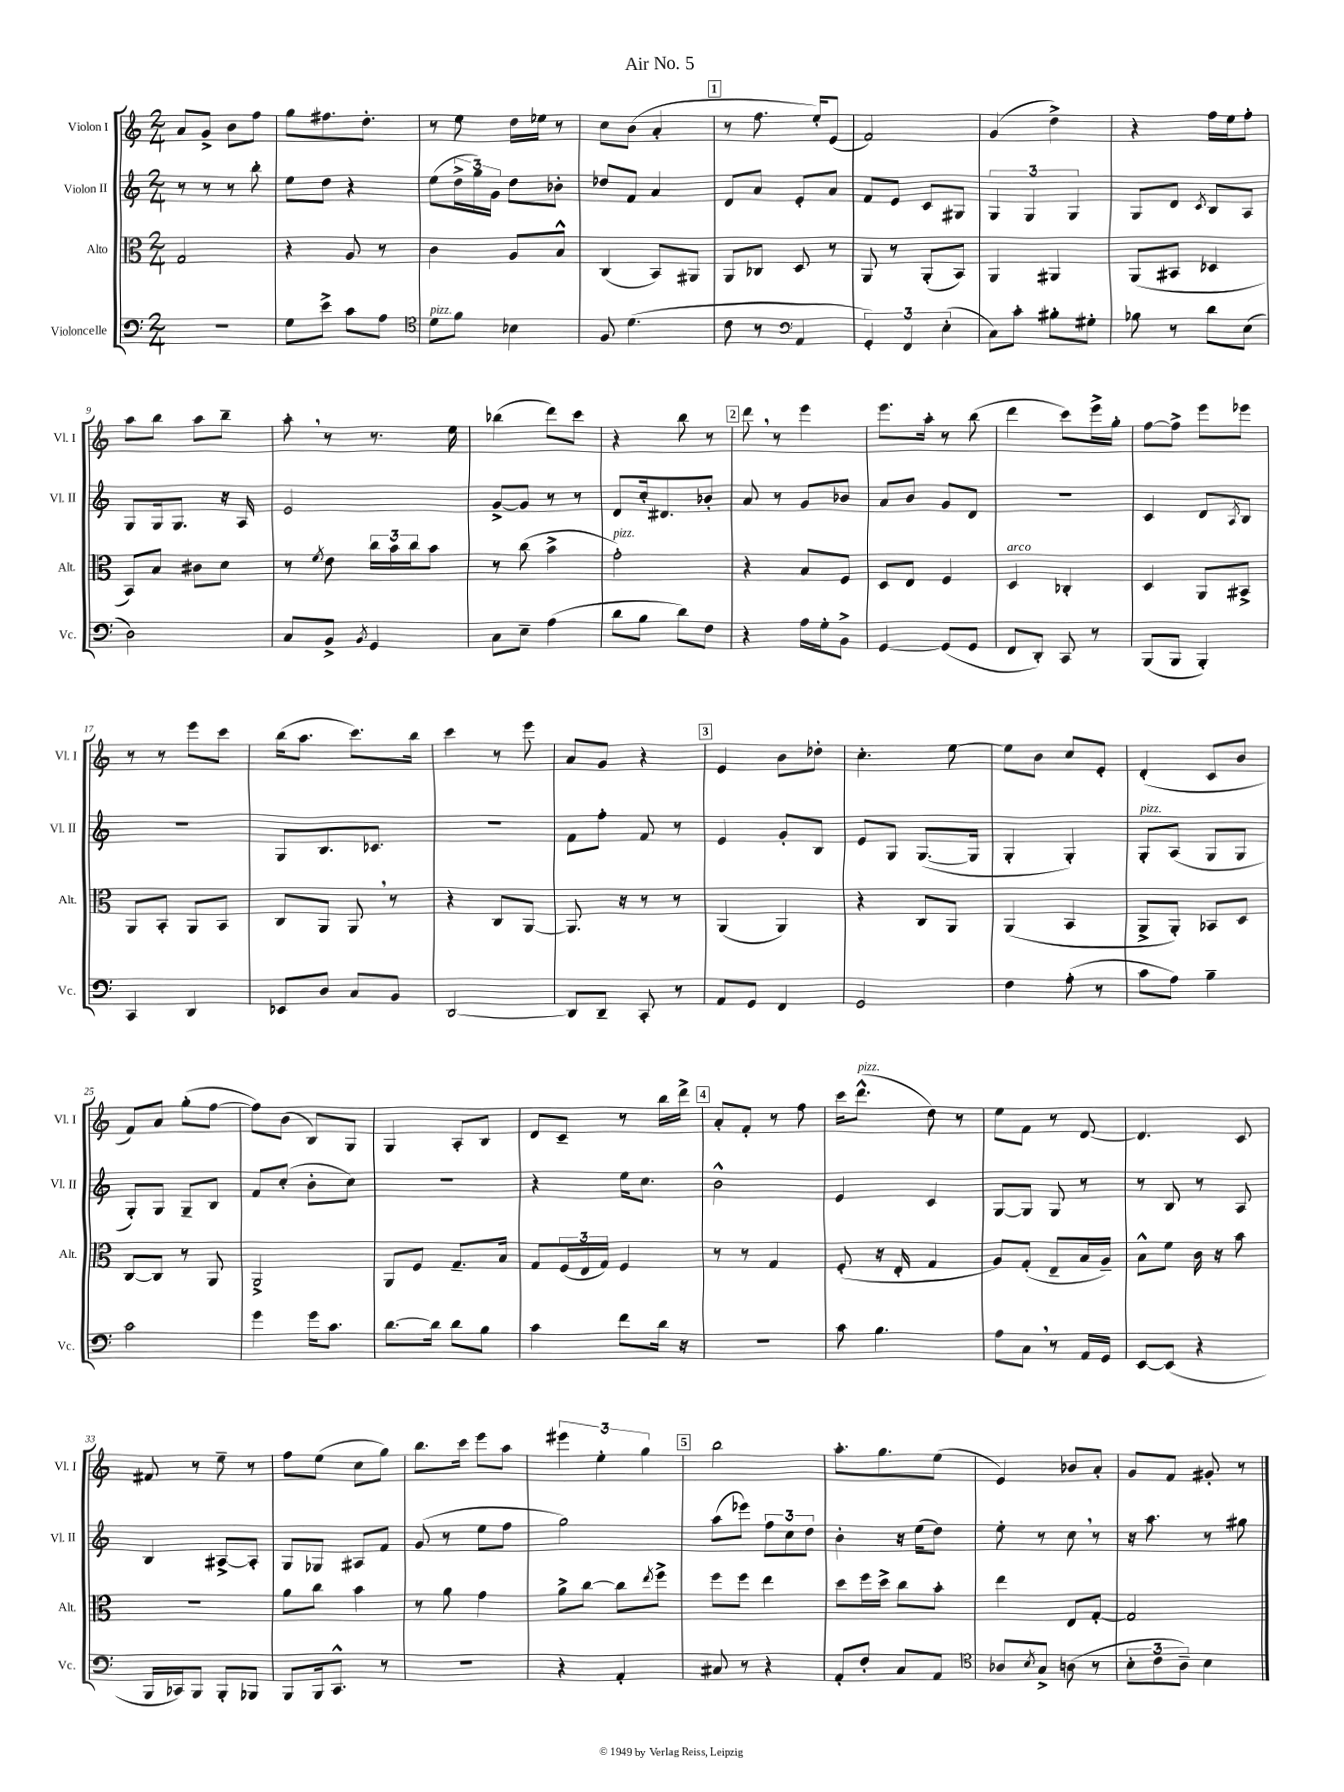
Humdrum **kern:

**kern	**kern	**kern	**kern
*part4	*part3	*part2	*part1
*staff4	*staff3	*staff2	*staff1
*I"Violoncelle	*I"Alto	*I"Violon II	*I"Violon I
*I'Vc.	*I'Alt.	*I'Vl. II	*I'Vl. I
*clefF4	*clefC3	*clefG2	*clefG2
*k[]	*k[]	*k[]	*k[]
*M2/4	*M2/4	*M2/4	*M2/4
=1	=1	=1	=1
2r	2G/	8r	8a/L
.	.	8r	8g^/J
.	.	8r	8b\L
.	.	8bb'\	8ff\J
=2	=2	=2	=2
8G\L	4r	8ee\L	8gg\L
8e^\J	.	8dd\J	8.ff#X\
8c\L	8A/	4r	.
.	.	.	8.dd'\J
8A\J	8r	.	.
=3	=3	=3	=3
*clefC4	*	*	*
!LO:TX:a:i:t=pizz.	!	!	!
8d\L	4c\	(8ee\L	8r
8f\J	.	24dd^\L	8ee\
.	.	24gg\)	.
.	.	24g\JJ	.
4B-X\	8A/L	8dd\L	16dd\LL
.	.	.	16ee-X\JJ
.	8B^^/J	8b-X'\J	8r
=4	=4	=4	=4
8F/	(4C/	8dd-X/L	8cc\L
(4.d\	.	8f/J	(8b\J
.	8BB/L)	4a/	4a'/
.	8AA#X/J	.	.
!!LO:REH:place=s1:t=1
=5	=5	=5	=5
8c\	8AA/L	8d/L	8r
8r	8C-X/J	8a/J	8.ff\
*clefF4	*	*	*
4AA/	8D/	8e'/L	.
.	.	.	16ee'/KL)
.	8r	8a/J	(8e/J
=6	=6	=6	=6
6GG'/)	8AA/	8f/L	2f/)
.	8r	8e/J	.
6FF/	.	.	.
.	(8AA'/L	8c/L	.
(6E'\	.	.	.
.	8BB/J)	8G#X/J	.
=7	=7	=7	=7
8C\L)	4AA/	6G/	(4g/
8c'\J	.	.	.
.	.	6G/	.
8B#X'\L	4AA#X/	.	4dd^\)
.	.	6G/	.
8G#X'\J	.	.	.
=8	=8	=8	=8
8B-X\	(8AA/L	8G/L	4r
8r	8BB#X/J	8d/J	.
.	.	8qc/	.
8d\L	4D-X/	8B/L	16ff\LL
.	.	.	16ee\J
(8E\J	.	8A/J	8ff'\J
!!LO:LB:g=z
=9	=9	=9	=9
2D\)	8BB/L)	8G/L	8aa\L
.	8B/J	16G/k	8bb\J
.	.	8.G/J	.
.	8c#X\L	.	8aa\L
.	8d\J	16r	8bb~\J
.	.	16A/	.
=10	=10	=10	=10
8C/L	8r	2e/	8aa',\
.	8qf/	.	.
8BB^/J	8e\	.	8r
8qBB/	.	.	.
4GG/	24cc\LL	.	8.r
.	24b\	.	.
.	24cc\J	.	.
.	8b\J	.	.
.	.	.	16ee\
=11	=11	=11	=11
8C\L	8r	[8g^/L	(4bb-X\
8E~\J	(8cc\	8g/J]	.
(4A\	4b^\	8r	8ddd\L)
.	.	8r	8ccc\J
=12	=12	=12	=12
!	!LO:TX:a:i:t=pizz.	!	!
8d\L	2g'\)	8d/L	4r
8B\J	.	16cc'/k	.
.	.	8.d#X/	.
8d\L)	.	.	8bb\
8F\J	.	8b-X'/J	8r
!!LO:REH:place=s1:t=2
=13	=13	=13	=13
4r	4r	8a/	8ddd,\
.	.	8r	8r
16A\LL	8B/L	8g/L	4eee\
16G'\J	.	.	.
8BB^\J	8F/J	8b-X/J	.
=14	=14	=14	=14
[4GG/	8D/L	8a/L	8.eee\L
.	8E/J	8b/J	.
.	.	.	16aa'\Jk
(8GG/L]	4F/	8g/L	8r
8GG/J	.	8d/J	(8bb\
=15	=15	=15	=15
!	!LO:TX:a:i:t=arco	!	!
8FF/L	4D/	2r	4ddd\
8DD'/J)	.	.	.
8CC/	4C-X'/	.	8ccc\L)
8r	.	.	16eee^\L
.	.	.	16gg'\JJ
=16	=16	=16	=16
(8BBB/L	4D/	4c/	[8ff\L
8BBB/J	.	.	8ff^\J]
4BBB'/)	8AA/L	8d/L	8eee\L
.	.	8qA/	.
.	8BB#X^/J	8B/J	8eee-X\J
!!LO:LB:g=z
=17	=17	=17	=17
4CC/	8AA/L	2r	8r
.	8BB'/J	.	8r
4DD/	8AA/L	.	8eee\L
.	8BB/J	.	8ccc\J
=18	=18	=18	=18
8EE-X/L	8C/L	8G/L	(16bb\KL
.	.	.	8.aa\J
8D/J	8AA/J	8.B/	.
8C/L	8AA,/	.	8.ccc\L)
.	.	8.c-X/J	.
8BB/J	8r	.	.
.	.	.	16bb\Jk
=19	=19	=19	=19
[2DD/	4r	2r	4ccc\
.	8C/L	.	8r
.	[8AA/J	.	8eee\
=20	=20	=20	=20
8DD/L]	8.AA/]	8f\L	8a/L
8DD~/J	.	8ff'\J	8g/J
.	16r	.	.
8CC'/	8r	8f/	4r
8r	8r	8r	.
!!LO:REH:place=s1:t=3
=21	=21	=21	=21
8AA/L	(4AA/	4e/	4e/
8GG/J	.	.	.
4FF/	4AA/)	8g'/L	8b\L
.	.	8B/J	8dd-X'\J
=22	=22	=22	=22
2GG/	4r	8e/L	4.cc'\
.	.	8G/J	.
.	8C/L	([8.G/L	.
.	8AA/J	.	[8ee\
.	.	16G/Jk]	.
=23	=23	=23	=23
4F\	(4AA/	4G'/	8ee\L]
.	.	.	8b\J
(8A'\	4BB/	4G'/)	8cc/L
8r	.	.	8e'/J
=24	=24	=24	=24
!	!	!LO:TX:a:i:t=pizz.	!
8c\L	8AA^/L	8G'/L	(4d'/
8A\J)	8AA'/J)	(8A/J	.
4B~\	8BB-X/L	8G/L	8c/L
.	8D/J	8G/J	8b/J
!!LO:LB:g=z
=25	=25	=25	=25
2c\	[8C/L	8G'/L)	8f/L)
.	8C/J]	8G/J	8a/J
.	8r	8G~/L	(8gg'\L
.	8AA/	8B/J	[8ff\J
=26	=26	=26	=26
4g\	2AA^/	8f/L	8ff\L])
.	.	(8cc'/J	(8b\J
16g\KL	.	8b'\L	8B/L)
8.c\J	.	.	.
.	.	8cc\J)	8G/J
=27	=27	=27	=27
[8.d\L	8AA/L	2r	4G/
.	8F/J	.	.
16d\Jk]	.	.	.
8d\L	8.G~/L	.	8A'/L
8B\J	.	.	8B/J
.	16B/Jk	.	.
=28	=28	=28	=28
4c\	8G/L	4r	8d/L
.	(24F/L	.	8c~/J
.	24E/	.	.
.	24G/JJ)	.	.
8f\L	4F/	16ee\KL	8r
.	.	8.cc\J	.
16d\Jk	.	.	16bb\LL
16r	.	.	16ddd^\JJ
!!LO:REH:place=s1:t=4
=29	=29	=29	=29
2r	8r	2b^^\	8a'/L
.	8r	.	8f'/J
.	4G/	.	8r
.	.	.	8ff\
=30	=30	=30	=30
8c\	(8F'/	4e/	16ccc\KL
!	!	!	!LO:TX:a:i:t=pizz.
.	.	.	(8.ddd^^\J
4.B\	16r	.	.
.	16E'/	.	.
.	4G/	4c/	8dd\)
.	.	.	8r
=31	=31	=31	=31
8A\L	8A/L)	[8G/L	8ee\L
8C,\J	(8G'/J	8G/J]	8f\J
8r	8E~/L	8G/	8r
16AA/LL	16B/L	8r	[8d/
16GG/JJ	16A~/JJ)	.	.
=32	=32	=32	=32
[8EE/L	8B^^\L	8r	4.d/]
(8EE/J]	8f\J	8B/	.
4r	16c\	8r	.
.	16r	.	.
.	8b\	8A/	8c/
!!LO:LB:g=z
=33	=33	=33	=33
16BBB/LL	2r	4B/	8f#X/
16CC-X/J)	.	.	.
8BBB/J	.	.	8r
8BBB'/L	.	[8A#X^/L	8ee~\
8BBB-X/J	.	8A#'/J]	8r
=34	=34	=34	=34
8BBB/L	8a\L	8G/L	8ff\L
16BBB/k	8cc\J	8G-X/J	(8ee\J
8.CC^^/J	.	.	.
.	4b\	8A#X/L	8cc\L
8r	.	8f/J	8gg\J)
=35	=35	=35	=35
2r	8r	(8g/	8.bb\L
.	8a\	8r	.
.	.	.	16ccc\Jk
.	4g\	8ee\L	8eee\L
.	.	8ff\J	8aa\J
=36	=36	=36	=36
4r	8a^\L	2gg\)	6eee#X\
.	[8cc\J	.	.
.	.	.	6ee'\
4AA'/	8cc\L]	.	.
.	.	.	6gg\
.	8qee/	.	.
.	8ff^\J	.	.
!!LO:REH:place=s1:t=5
=37	=37	=37	=37
8C#X/	8ff\L	(8aa\L	2bb\
8r	8ff\J	8eee-X\J)	.
4r	4ee\	12ff\L	.
.	.	12cc\	.
.	.	12dd\J	.
=38	=38	=38	=38
8AA'/L	8dd\L	4b'\	8.aa'\L
8F'/J	16ff\L	.	.
.	16dd^\JJ	.	8.gg\
8C/L	8cc\L	16r	.
.	.	(16ee\KL	.
8AA/J	8b'\J	8dd\J)	(8ee\J
=39	=39	=39	=39
*clefC4	*	*	*
8A-X/L	4ee\	8ee'\	4e/)
8qB/	.	.	.
8G^/J	.	8r	.
(8An\	8E/L	8cc,\	8b-X/L
8r	[8G'/J	8r	8a'/J
=40	=40	=40	=40
12B'\L	2G/]	16r	8g/L
.	.	8.aa\	.
12c\	.	.	.
.	.	.	8f/J
12A~\J)	.	.	.
4B\	.	8r	8g#X'/
.	.	8gg#X\	8r
==	==	==	==
*-	*-	*-	*-
